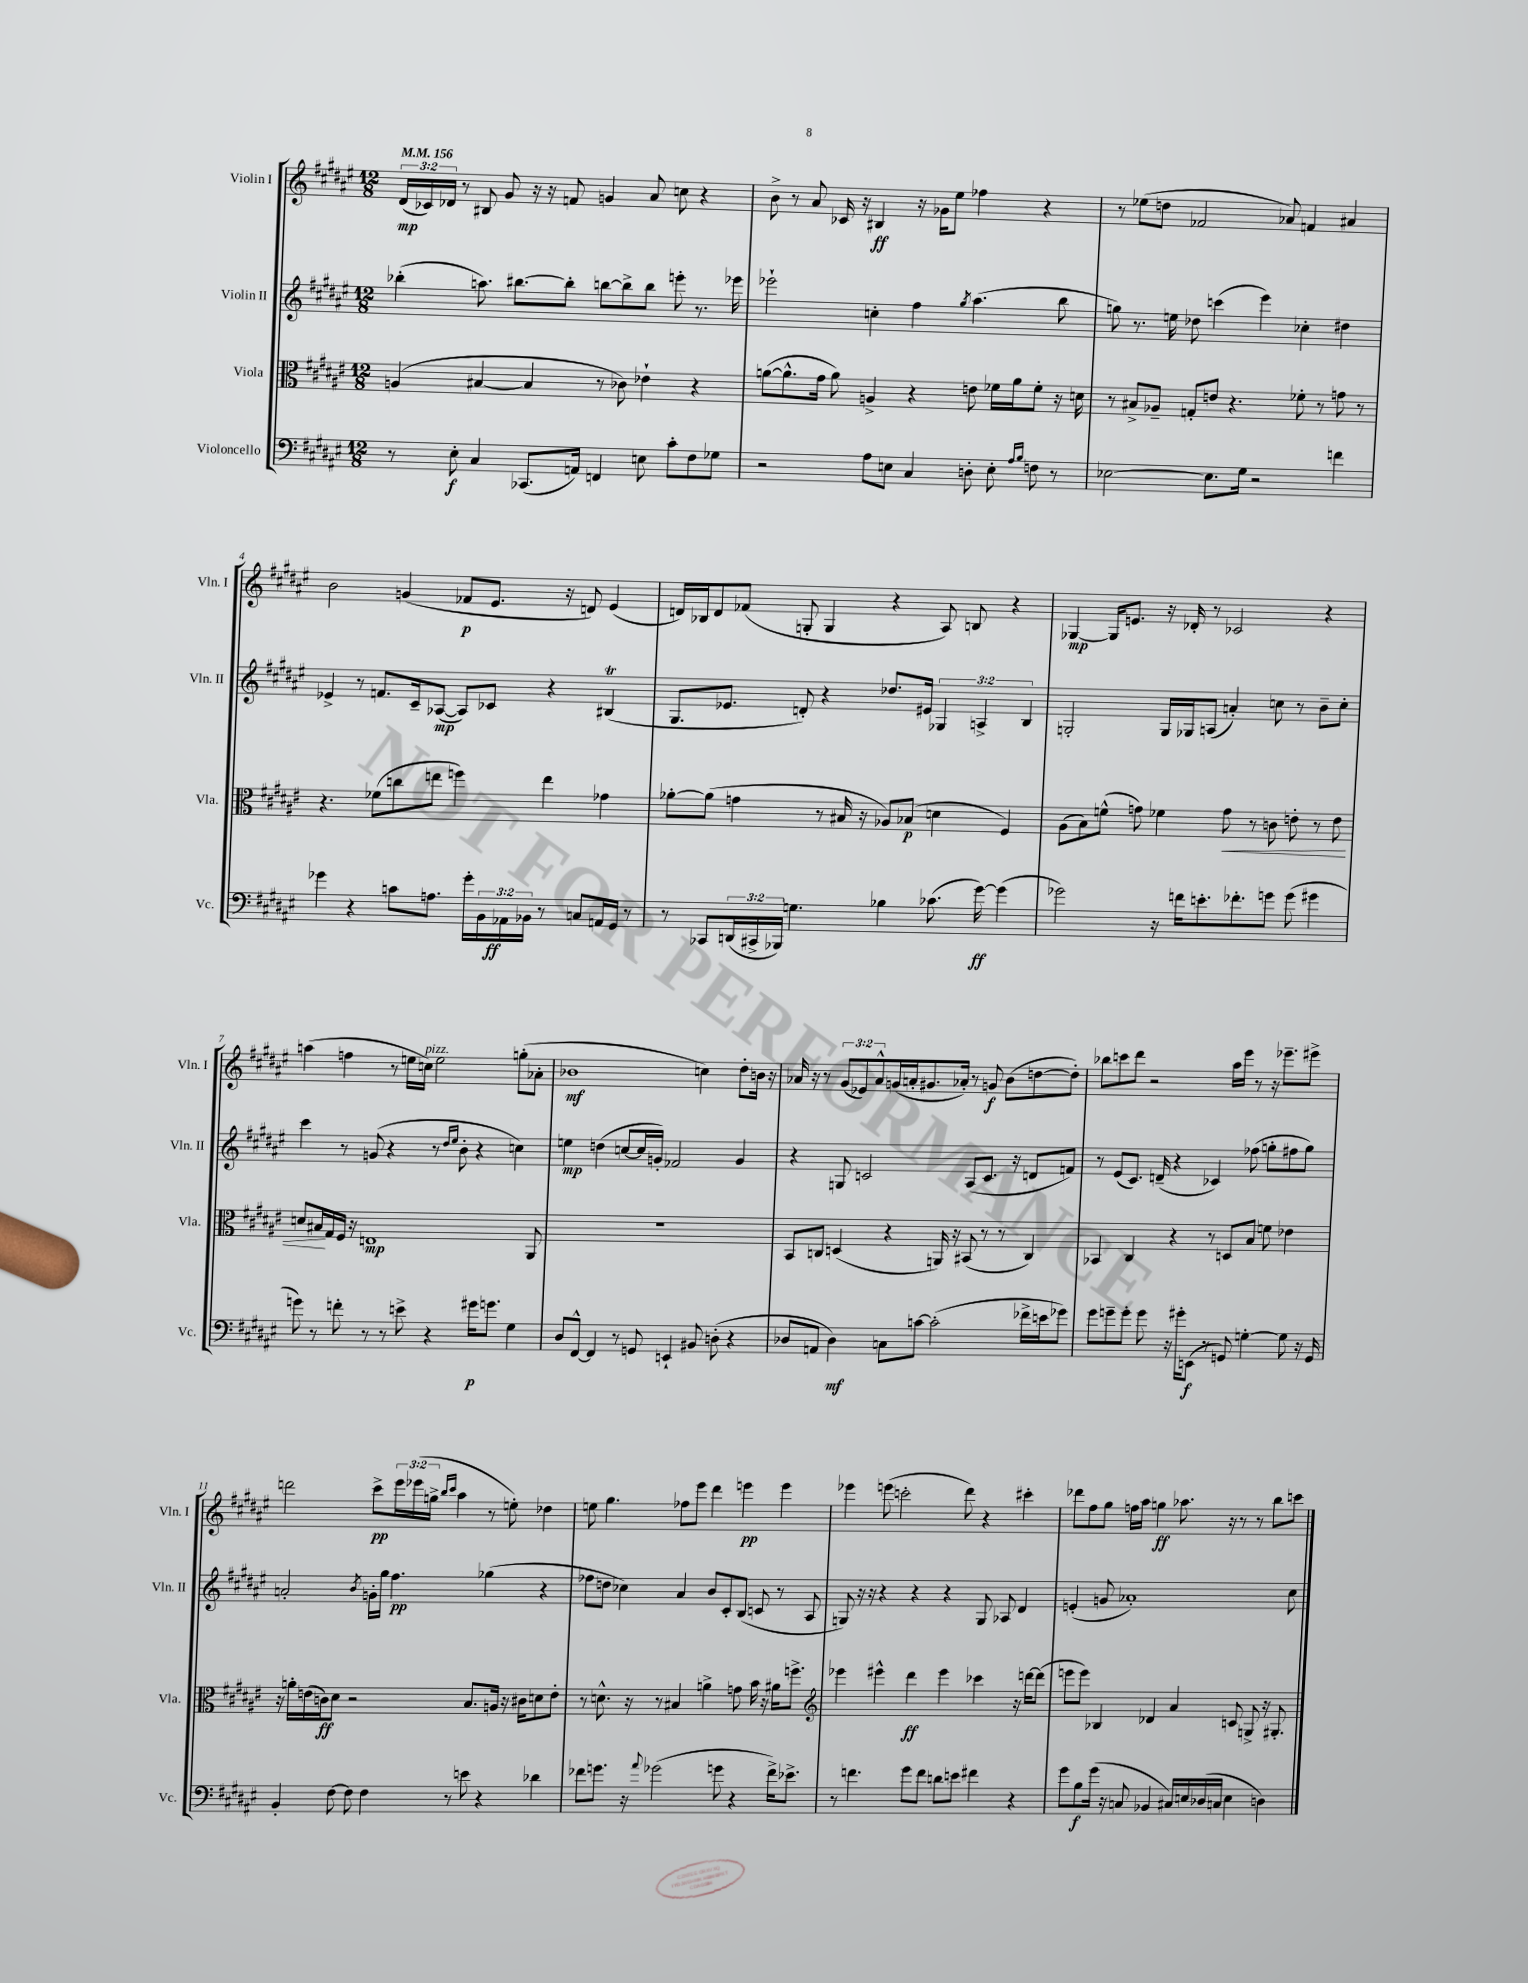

**kern	**kern	**kern	**kern
*staff4	*staff3	*staff2	*staff1
*clefF4	*clefC3	*clefG2	*clefG2
*k[f#c#g#d#a#e#]	*k[f#c#g#d#a#e#]	*k[f#c#g#d#a#e#]	*k[f#c#g#d#a#e#]
*M12/8	*M12/8	*M12/8	*M12/8
*MM156	*MM156	*MM156	*MM156
8r	(4A	(4bb-'	(24d#
.	.	.	24c-)
.	.	.	24d-
8E#'	.	.	8r
4C#	[4B#	8.aa)	8B#
.	.	.	8g#
.	.	[8.bb#	.
(8.CC-	4B#]	.	16r
.	.	.	16r
.	.	8bb#']	8f
16AA)	.	.	.
4FF	8r	[8bb	4g
.	8c-)	8bb^]	.
8E	4e-`	8bb	8a#
8c#'	.	8eee'	8cc
8F#	4r	8.r	4r
8G-	.	.	.
.	.	16eee-	.
=	=	=	=
2r	([8a	2eee-`	8b^
.	8.a^^]	.	8r
.	.	.	8a#
.	16g#	.	.
.	8a)	.	16c-
.	.	.	16r
8A#	4A^	4cc'	4B#
8E	.	.	.
4C#	4r	4ff#	16r
.	.	.	16g-
.	.	.	8ee#
.	.	8qgg#	.
8D'	8e	(4.aa#	4ff-
8E'	16f-	.	.
.	16a	.	.
16qqA#	.	.	.
16qqB	.	.	.
8F	8f-'	.	4r
8r	16r	8bb	.
.	16d	.	.
=	=	=	=
[2E-	8r	8gg)	8r
.	8B#^	8.r	(8ee-
.	8A-~	.	8dd
.	.	16ee	.
.	8G'	8dd-	2f-
8.E-]	8e	(4ccc	.
.	4.r	.	.
16G#	.	.	.
2r	.	4eee#)	.
.	.	.	8a-)
.	8f-'	4cc-'	4f
.	8r	.	.
4f	8g	4dd#	4a#
.	8r	.	.
=	=	=	=
4g-	4.r	4e-^	2b
4r	.	8r	.
.	(8f-	8.f	.
8c	8cc	.	(4g
.	.	16c#~	.
8.A	8ee	([8A-	.
.	4ff)	8A-])	8f-
16g-'	.	.	.
24BB	.	8c-	8.e#
24AA-	.	.	.
24BB-	.	.	.
8r	4ee	4r	.
.	.	.	16r
8C	.	.	8d)
16AA	4g-	(4B#	(4e#
16GG#	.	.	.
8r	.	.	.
=	=	=	=
8r	[8a-'	8.G#	16d)
.	.	.	16B-
8CC-	(8a-]	.	8d
.	.	8.e-	.
(24DD	4g	.	(8f-
24CC#^	.	.	.
24BBB-)	.	.	.
4.G	.	8d')	8G'
.	8r	4r	4G
.	16B#	.	.
.	16r	.	.
4B-	8A-)	8.dd-	4r
.	(8B-	.	.
.	.	16e#	.
(8.c-	4d	6G-	8A#)
.	.	.	8B
.	.	6A^	.
[16g#)	.	.	.
(4g#]	4F#)	.	4r
.	.	6B	.
=	=	=	=
2g-)	(8A#	2G'	[4G-
.	8B)	.	.
.	(8f^^	.	16G-]
.	.	.	8.e
.	8g)	.	.
16r	4f-	16G	16r
16f	.	16G-	16d-'
8.e'	.	(8A	8r
.	8g	4a')	2c-
8.f-'	.	.	.
.	8r	.	.
8g	8c	8cc	.
(8g	8e'	8r	.
4g#	8r	8b~	4r
.	8e	8cc'	.
=	=	=	=
8g)	8d	4ccc#	(4aa
8r	16B#	.	.
.	16G#	.	.
8f'	16F#	8r	4ff
.	16r	.	.
8r	1E	(8g	.
8r	.	4r	8r
8e^	.	.	16ee
.	.	.	16cc)
4r	.	8r	2ee
.	.	16qqdd#	.
.	.	16qqee#	.
.	.	8b'	.
16g#	.	4r	.
8.g	.	.	.
4G#	.	4cc)	(8gg'
.	8AA#	.	8a-'
=	=	=	=
8D#	1.r	4ee	1b-
[8FF#^^	.	.	.
4FF#]	.	(4dd	.
8r	.	[8cc	.
8GG	.	16cc]	.
.	.	16g')	.
4EE`	.	2f-	.
8BB#	.	.	4cc)
(8D'	.	.	.
4r	.	4g	8dd#'
.	.	.	16b
.	.	.	16r
=	=	=	=
8D-	8BB	4r	16a-
.	.	.	16r
8AA	8C	.	8r
4D-)	(4D	8G	(12g#
.	.	.	12e-)
.	.	2c	.
.	.	.	12a-^^
8C	4r	.	(16g
.	.	.	16a'
[8c	.	.	8.g#
(2c']	16AA)	.	.
.	16r	.	16a-')
.	(8BB#	(8A#	8r
.	8r	8.c	8g
.	8r	.	(8b
.	.	16r	.
16f-^	4C)	8d	[8dd
16e	.	.	.
8g-)	.	8f)	8dd'])
=	=	=	=
8g#	4BB-	8r	8bb-
8g~	.	(8e#	8ccc
8g'	4C#	8.c#)	8ddd#
8g	.	.	2r
.	.	(16d~	.
16r	4r	4r	.
16g#'	.	.	.
(8EE	.	.	.
8r	8r	4c-)	.
8GG)	8D	.	16aa#
.	.	.	16eee#
[4G'	8B	(8ff-	8r
.	8f	8gg'	16r
.	.	.	8.eee-~
8G]	4e-	8ff#	.
16r	.	8gg)	8eee#^
16GG	.	.	.
=	=	=	=
4BB'	16r	2a'	2ddd
.	16a'	.	.
.	(16e	.	.
.	16c)	.	.
[8F#	8d#	.	.
8F#]	2r	.	.
.	.	8qb	.
4F#	.	16g'	8ccc#^
.	.	16gg#	.
.	.	4.ff#	24eee#
.	.	.	(24eee-
.	.	.	24gg^
.	.	.	16qqbb
.	.	.	16qqccc#
8r	.	.	4aa#
8e	8.B	.	.
4r	.	(4gg-	8r
.	16A	.	.
.	16r	.	8ee')
.	16c#	.	.
4d-	8d	4r	4dd-
.	8e'	.	.
=	=	=	=
8f-	8r	8ff-	8ee
8.g	8.d^^	8dd	4.gg#
.	.	4cc-)	.
16r	16r	.	.
8qqa#	.	.	.
(2g-	8r	.	.
.	4B#	4a#	8ff-
.	.	.	8eee#
.	4a^	8b	4ddd#
8g	.	8c#'	.
4r	8g	(8B	4eee
.	16b	8c	.
.	16r	.	.
16f-^)	16a#	8r	4eee
8.e-^	8.ff^	.	.
.	.	8A#	.
=	=	=	=
*	*clefG2	*	*
8r	4eee-	8G)	4eee-
4.f	.	16r	.
.	.	16r	.
.	4eee#^^	4r	(8eee
.	.	.	2ccc'
8g#	4ddd#	4r	.
8f	.	.	.
8d	4eee#	4r	.
8e	.	.	8ddd#)
4f#	4ccc-	8G	4r
.	.	8A-	.
4r	16r	4d#	4ccc#'
.	[16ddd	.	.
.	(8ddd]	.	.
=	=	=	=
8g#	8eee	(4e'	8ddd-
8B	8eee)	.	8ff#
(16g#	4B-	8g	8gg#
16r	.	.	.
8C	.	1a-')	16ff
.	.	.	16aa#
4BB-	4d-	.	4gg
16C#)	4a#	.	8.aa-
16E	.	.	.
(16D-	.	.	.
16C	.	.	16r
4E	8c	.	8r
.	8G^	.	8r
4D)	16r	.	8bb
.	8.G#'	.	.
.	.	8cc#	8ccc
==	==	==	==
*-	*-	*-	*-
